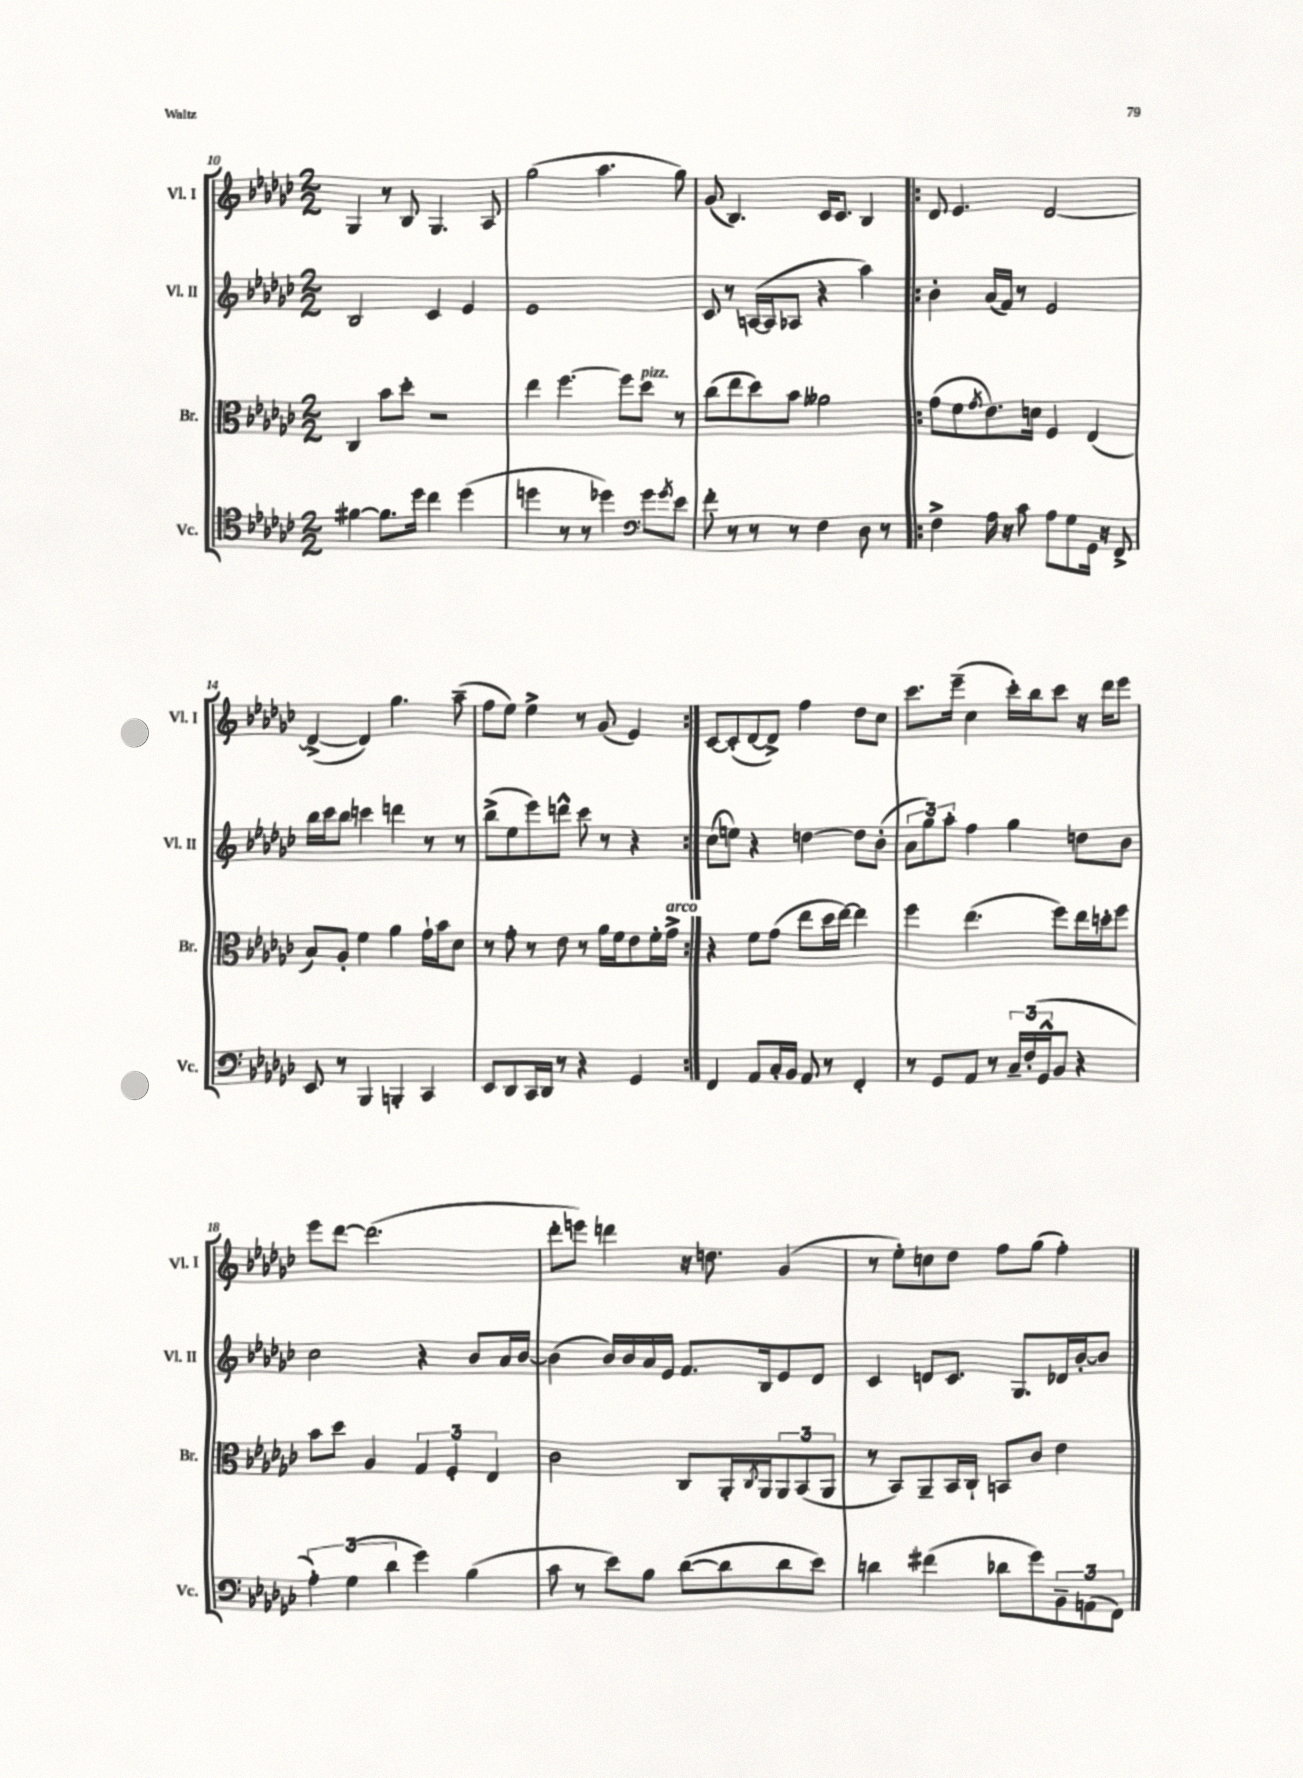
<<
\new StaffGroup <<
\new Staff = "s0" \with { instrumentName = "Vl. I" shortInstrumentName = "Vl. I" } {
    \clef treble \key ges \major \numericTimeSignature \time 2/2
    ges4 r8 bes8 ges4. aes8 |
    ges''2( aes''4. ges''8) |
    ges'8( bes4.) ces'16 ces'8. bes4 |
    \repeat volta 2 { des'8 ees'4. des'2~ |
    des'4~->( des'4) ges''4. aes''8--( |
    f''8 ees''8) ees''4-> r8 ges'8( ees'4) | }
    ces'8~ ces'8-.( des'8~ des'8->) f''4 des''8 ces''8 |
    ces'''8. ees'''16--( ces''4 ces'''16-.) bes''16 ces'''8 r16 des'''16 ees'''8 |
    ees'''8 des'''8~ des'''2.( |
    des'''8-. e'''8) d'''4 r16 d''8. ges'4( |
    r8 ees''8-.) c''8 des''8 f''8 ges''8( f''4-.) \bar "|." |
}
\new Staff = "s1" \with { instrumentName = "Vl. II" shortInstrumentName = "Vl. II" } {
    \clef treble \key ges \major \numericTimeSignature \time 2/2
    bes2 ces'4 ees'4 |
    ees'1 |
    ces'8 r8 a16~( a16 aes8 r4 aes''4) |
    \repeat volta 2 { bes'4-. aes'16( f'16) r8 ees'2 |
    bes''16 ces'''16 bes''8 c'''4 d'''4 r8 r8 |
    bes''8->( ees''8 ees'''8) d'''8-^ ces'''8 r8 r4 | }
    ces''8( e''8) r4 d''4~ d''8 bes'8-.( |
    \tuplet 3/2 { aes'8 ges''8) aes''8-. } f''4 ges''4 d''8 bes'8 |
    ces''2 r4 bes'8 aes'16 bes'16~ |
    bes'4( bes'16) bes'16 aes'16 ees'16 f'8. bes16 ees'8 des'8 |
    ces'4 d'8 ces'8. ges8. des'16 bes'16~-. bes'8 \bar "|." |
}
\new Staff = "s2" \with { instrumentName = "Br." shortInstrumentName = "Br." } {
    \clef alto \key ges \major \numericTimeSignature \time 2/2
    ces4 bes'8 des''8-. r2 |
    ees''4 f''4.~ f''8 des''8^\markup { \italic "pizz." } r8 |
    ces''8( ees''8 des''8) bes'8 aeses'2 |
    \repeat volta 2 { ges'8( f'8 \acciaccatura { ges'8 } ees'8.) d'16 f4 ees4( |
    bes8) aes8-. f'4 aes'4 ges'16-! bes'16 des'8 |
    r8 ges'8-. r8 ees'8 r8 aes'16 f'16 ees'8 f'16-. ges'16->^\markup { \italic "arco" } | }
    r4 f'8 ges'8( ees''8 des''16 ees''16~) ees''4 |
    f''4 ees''4.( f''8) ees''16 d''16-. f''8 |
    bes'8 des''8 aes4 \tuplet 3/2 { ges4 f4-. ees4 } |
    ces'2 ces8 aes,16-. \acciaccatura { ces8 } aes,16 \tuplet 3/2 { aes,8 bes,8( aes,8 } |
    r8 bes,8) aes,8-- bes,16 ces16-! b,8 ces'8 ees'4 \bar "|." |
}
\new Staff = "s3" \with { instrumentName = "Vc." shortInstrumentName = "Vc." } {
    \clef tenor \key ges \major \numericTimeSignature \time 2/2
    fis'4~ fis'8. des''16 ces''4 des''4( |
    d''4 r8 r8 des''4) \clef bass ges'8 \acciaccatura { ges'8 } ees'8 |
    f'8-. r8 r8 r8 f4 des8 r8 |
    \repeat volta 2 { f4-> aes16 r16 ces'8 aes8 ges8 ges,16 r16 f,8-> |
    ees,8 r8 bes,,4 b,,4-. ces,4 |
    ees,8 des,8 ces,16 des,16 r8 r4 ges,4 | }
    f,4 aes,8 ces16-. bes,16 aes,8 r8 f,4-. |
    r8 ges,8 aes,8 r8 \tuplet 3/2 { ces16-- f16-.( ges,16-^ } bes,8 r4 |
    \tuplet 3/2 { aes4-.) ges4( des'4 } ges'4) bes4( |
    ces'8 r8 ees'8) bes8 des'8~( des'8 des'8 ees'8) |
    d'4 fis'4( des'8 ges'8) \tuplet 3/2 { bes,8-- a,8( f,8) } \bar "|." |
}
>>
>>
\layout { \context { \Score currentBarNumber = #10 } }
